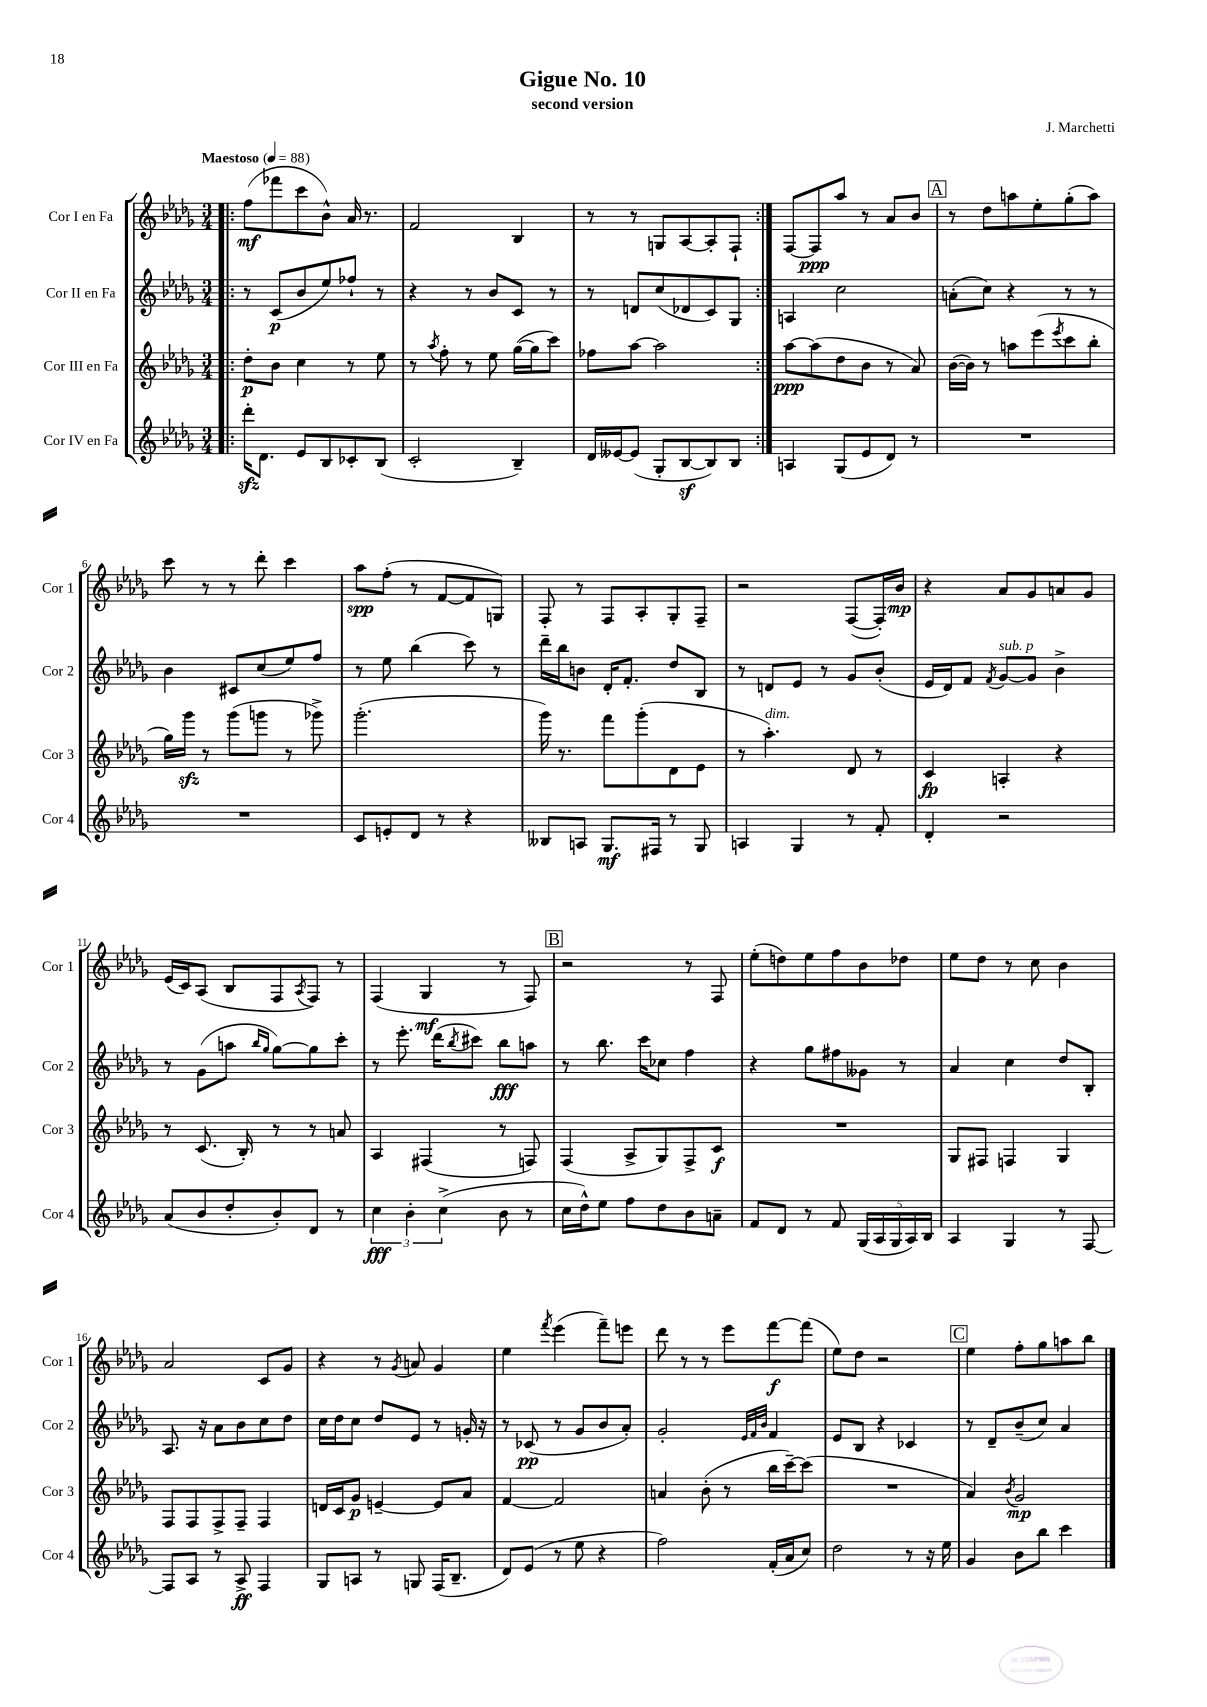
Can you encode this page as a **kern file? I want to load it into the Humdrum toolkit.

**kern	**kern	**kern	**kern
*staff4	*staff3	*staff2	*staff1
*clefG2	*clefG2	*clefG2	*clefG2
*k[b-e-a-d-g-]	*k[b-e-a-d-g-]	*k[b-e-a-d-g-]	*k[b-e-a-d-g-]
*M3/4	*M3/4	*M3/4	*M3/4
*MM88	*MM88	*MM88	*MM88
=!|:	=!|:	=!|:	=!|:
16ddd-'	8dd-'	8r	(8ff
8.d-	.	.	.
.	8b-	(8c	8fff-
8e-	4cc	8b-	8ccc
8B-	.	8ee-)	8b-^^)
8c-'	8r	8ff-`	16a-
.	.	.	8.r
(8B-	8ee-	8r	.
=	=	=	=
2c'	8r	4r	2f
.	8qaa-	.	.
.	8ff'	.	.
.	8r	8r	.
.	8ee-	8b-	.
4B-~)	([16gg-	8c	4B-
.	16gg-]	.	.
.	8ccc)	8r	.
=	=	=	=
16d-	8ff-	8r	8r
[16e--	.	.	.
(8e--]	[8aa-	8d	8r
8G-'	2aa-]	(8cc	8G
[8B-	.	8d-	[8A-
8B-])	.	8c)	8A-']
8B-	.	8G-	8F`
=:|!	=:|!	=:|!	=:|!
4A	[8aa-	4A	[8F
.	(8aa-]	.	8F]
(8G-	8dd-	2cc	8aa-
8e-	8b-	.	8r
8d-)	8r	.	8a-
8r	8a-)	.	8b-
=	=	=	=
2.r	([16b-	(8a'	8r
.	16b-])	.	.
.	8r	8cc)	8dd-
.	8aa	4r	8aa
.	(8eee-	.	8ee-'
.	8qeee-	.	.
.	8ccc	8r	(8gg-'
.	8bb-'	8r	8aa)
=	=	=	=
2.r	16gg-)	4b-	8ccc
.	16ggg-	.	.
.	8r	.	8r
.	(8ggg-	8c#	8r
.	8ggg	(8cc	8ddd-'
.	8r	8ee-)	4ccc
.	8ggg-^)	8ff	.
=	=	=	=
8c	(2.ggg-'	8r	8aa-
8e'	.	8ee-	(8ff'
8d-	.	(4bb-	8r
8r	.	.	[8f
4r	.	8ccc)	8f]
.	.	8r	8G)
=	=	=	=
8B--	16ggg-)	16ddd-~	8F'
.	8.r	16bb-	.
8A	.	8b	8r
8.G-	8fff	16d-'	8F
.	.	8.f'	.
.	(8ggg-'	.	8A-'
16F#	.	.	.
8r	8d-	8dd-	8G-'
8G-	8e-	8B-	8F~
=	=	=	=
4A	8r	8r	2r
.	4.aa-')	8d	.
4G-	.	8e-	.
.	.	8r	.
8r	8d-	8g-	([8F
8f'	8r	(8b-'	16F'])
.	.	.	16b-
=	=	=	=
4d-'	4c	16e-	4r
.	.	16d-)	.
.	.	8f	.
.	.	8qf	.
2r	4A'	[8g-	8a-
.	.	8g-]	8g-
.	4r	4b-^	8a
.	.	.	8g-
=	=	=	=
(8a-	8r	8r	(16e-
.	.	.	16c)
8b-	(8.c	(8g-	(8A-
8dd-'	.	8aa	8B-
.	16B-')	.	.
.	.	16qqbb-	.
.	.	16qqgg-	.
8b-')	8r	[8gg-)	8F
.	.	.	8qA-
8d-	8r	8gg-]	8F)
8r	8a	8ccc'	8r
=	=	=	=
6cc	4A-	8r	(4F
.	.	8.eee-'	.
6b-'	.	.	.
.	(4F#	.	4G-
.	.	(16ddd-	.
(6cc^	.	.	.
.	.	8qbb-	.
.	.	8ccc#)	.
8b-	8r	8bb-	8r
8r	8F)	8aa	8F)
=	=	=	=
16cc	(4F	8r	2r
16dd-^^)	.	.	.
8ee-	.	8.bb-	.
8ff	8A-^	.	.
.	.	16ccc	.
8dd-	8G-)	8cc-	.
8b-	8F^	4ff	8r
8a~	8c	.	8F
=	=	=	=
8f	2.r	4r	(8ee-'
8d-	.	.	8dd)
8r	.	8gg-	8ee-
8f	.	8ff#	8ff
(20G-	.	8g--	8b-
20A-	.	.	.
20G-	.	.	.
.	.	8r	8dd-
20A-)	.	.	.
20B-	.	.	.
=	=	=	=
4A-	8G-	4a-	8ee-
.	8F#	.	8dd-
4G-	4F	4cc	8r
.	.	.	8cc
8r	4G-	8dd-	4b-
[8F	.	8B-'	.
=	=	=	=
8F]	8F	8.A-	2a-
8A-	8F	.	.
.	.	16r	.
8r	8F^	8a-	.
8A-^	8F~	8b-	.
4F	4F	8cc	8c
.	.	8dd-	8g-
=	=	=	=
8G-	16d	16cc	4r
.	16c	16dd-	.
8A	8g-	8cc	.
8r	[4e~	8dd-	8r
.	.	.	8qg-
8G	.	8e-	8a
(16F	8e]	8r	4g-
8.B-~	.	.	.
.	8a-	16g'	.
.	.	16r	.
=	=	=	=
8d-)	[4f	8r	4ee-
(8e-	.	(8c-	.
.	.	.	8qfff
8r	2f]	8r	(4eee-
8ee-	.	8g-	.
4r	.	8b-	8fff~)
.	.	8a-')	8eee
=	=	=	=
2ff)	4a	2g-'	8ddd-
.	.	.	8r
.	(8b-'	.	8r
.	8r	.	8eee-
.	.	32qqe-	.
.	.	32qqf	.
.	.	32qqb-	.
(16f'	16bb-	4f	[8fff
16a-	[16ccc~)	.	.
8cc)	(8ccc]	.	(8fff]
=	=	=	=
2dd-	2.r	8e-	8ee-)
.	.	8B-	8dd-
.	.	4r	2r
8r	.	4c-	.
16r	.	.	.
16ee-	.	.	.
=	=	=	=
4g-	4a-)	8r	4ee-
.	.	8d-~	.
.	8qb-	.	.
8b-	2g-	(8b-~	8ff'
8bb-	.	8cc)	8gg-
4ccc	.	4a-	8aa
.	.	.	8bb-
==	==	==	==
*-	*-	*-	*-
